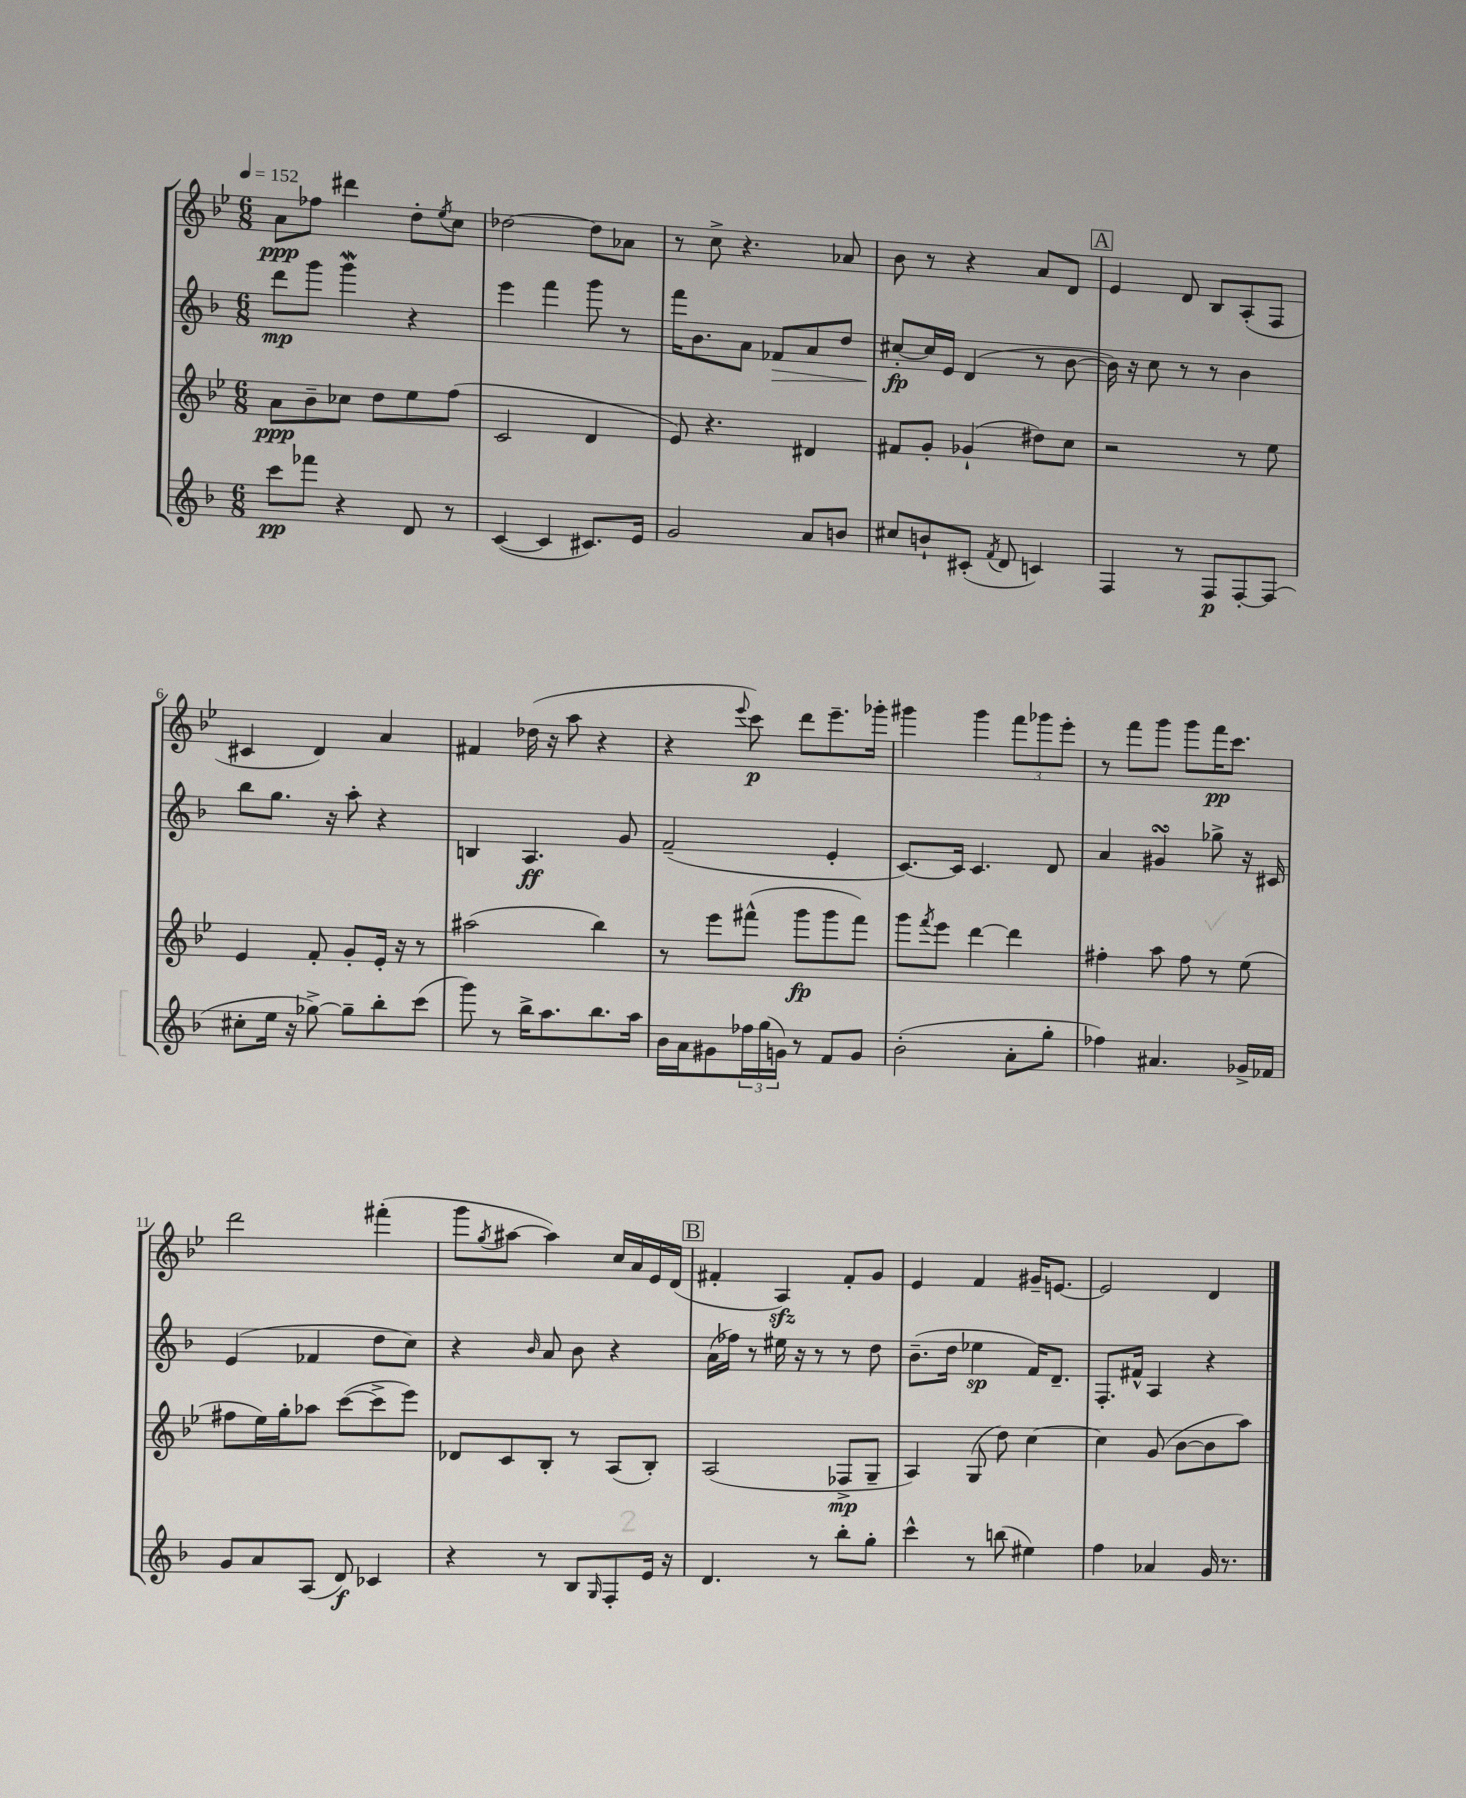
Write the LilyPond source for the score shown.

<<
\new StaffGroup <<
\new Staff = "s0" {
    \clef treble \key bes \major \numericTimeSignature \time 6/8 \tempo 4 = 152
    a'8\ppp fes''8 dis'''4 d''8-. \acciaccatura { ees''8 } c''8 |
    des''2~ des''8 aes'8 |
    r8 c''8-> r4. aes'8 |
    bes'8 r8 r4 a'8 d'8 |
    \mark \markup { \box "A" } ees'4 d'8 bes8 a8-.( f8 |
    cis'4 d'4) a'4 |
    fis'4 des''16( r16 a''8 r4 |
    r4 \appoggiatura { ees'''8 } c'''8\p) d'''8 ees'''8.-- ges'''16-. |
    gis'''4 gis'''4 \tuplet 3/2 { f'''8 ges'''8 ees'''8-. } |
    r8 f'''8 g'''8 g'''8 f'''16\pp c'''8. |
    d'''2 fis'''4-.( |
    g'''8 \acciaccatura { g''8 } ais''8~ ais''4) c''16 a'16 ees'16 d'16( |
    \mark \markup { \box "B" } fis'4-. a4\sfz) fis'8-. g'8 |
    ees'4 f'4 gis'16-- e'8.~ |
    e'2 d'4 \bar "|." |
}
\new Staff = "s1" {
    \clef treble \key f \major \numericTimeSignature \time 6/8
    d'''8\mp g'''8 g'''4\mordent r4 |
    e'''4 f'''4 g'''8 r8 |
    f'''16 bes'8. a'8 fes'8\> a'8 d''8 |
    cis''8~-.\fp\! cis''16 e'16 d'4( r8 bes'8~ |
    \mark \markup { \box "A" } bes'16) r16 c''8 r8 r8 bes'4 |
    bes''8 g''8. r16 a''8-. r4 |
    b4 a4.\ff g'8 |
    f'2--( e'4-. |
    c'8.~) c'16 c'4. d'8 |
    a'4 gis'4\turn ges''8-> r16 cis'16 |
    e'4( fes'4 d''8 c''8) |
    r4 \grace { bes'16 } a'8 bes'8 r4 |
    \mark \markup { \box "B" } a'16( fes''16) r8 eis''16 r16 r8 r8 d''8 |
    bes'8.--( d''16 ees''4\sp f'16) d'8.-- |
    f8.-. fis'16-^ a4 r4 \bar "|." |
}
\new Staff = "s2" {
    \clef treble \key bes \major \numericTimeSignature \time 6/8
    a'8\ppp bes'8-- ces''8 d''8 ees''8 f''8( |
    c'2 d'4 |
    ees'8) r4. dis'4 |
    fis'8 g'8-. ges'4-!( dis''8) c''8 |
    \mark \markup { \box "A" } r2 r8 ees''8 |
    ees'4 f'8-. g'8-. ees'16-. r16 r8 |
    ais''2( bes''4) |
    r8 ees'''8 fis'''8-^( g'''8\fp g'''8 fis'''8) |
    g'''8 \acciaccatura { f'''8 } ees'''8 d'''4~ d'''4 |
    fis''4-. a''8 fis''8 r8 ees''8( |
    fis''8 ees''16) g''16-. aes''8 c'''8~( c'''8-> ees'''8) |
    des'8 c'8 bes8-. r8 a8( bes8-.) |
    \mark \markup { \box "B" } a2( fes8->\mp g8-- |
    a4) g8( d''8) c''4~ |
    c''4 g'8( bes'8~ bes'8 a''8) \bar "|." |
}
\new Staff = "s3" {
    \clef treble \key f \major \numericTimeSignature \time 6/8
    c'''8\pp fes'''8 r4 d'8 r8 |
    c'4~( c'4 cis'8.) e'16 |
    g'2 a'8 b'8 |
    cis''8 b'8-! cis'8-.( \acciaccatura { f'8 } d'8 c'4) |
    \mark \markup { \box "A" } f4 r8 f8\p f8~-. f8( |
    cis''8-. e''16 r16 ges''8~->) ges''8-- bes''8-. c'''8( |
    g'''8) r8 bes''16-> a''8. bes''8. a''16 |
    bes'16 a'16 gis'8 \tuplet 3/2 { fes''16 g''16( g'16) } r8 f'8 g'8 |
    bes'2-.( a'8-. g''8-. |
    fes''4) ais'4. ges'16-> fes'16 |
    g'8 a'8 a8( d'8\f) ces'4 |
    r4 r8 bes8 \grace { g16 } f8-. e'16 r16 |
    \mark \markup { \box "B" } d'4. r8 bes''8-. g''8-. |
    c'''4-^ r8 b''8( eis''4) |
    f''4 aes'4 g'16 r8. \bar "|." |
}
>>
>>
